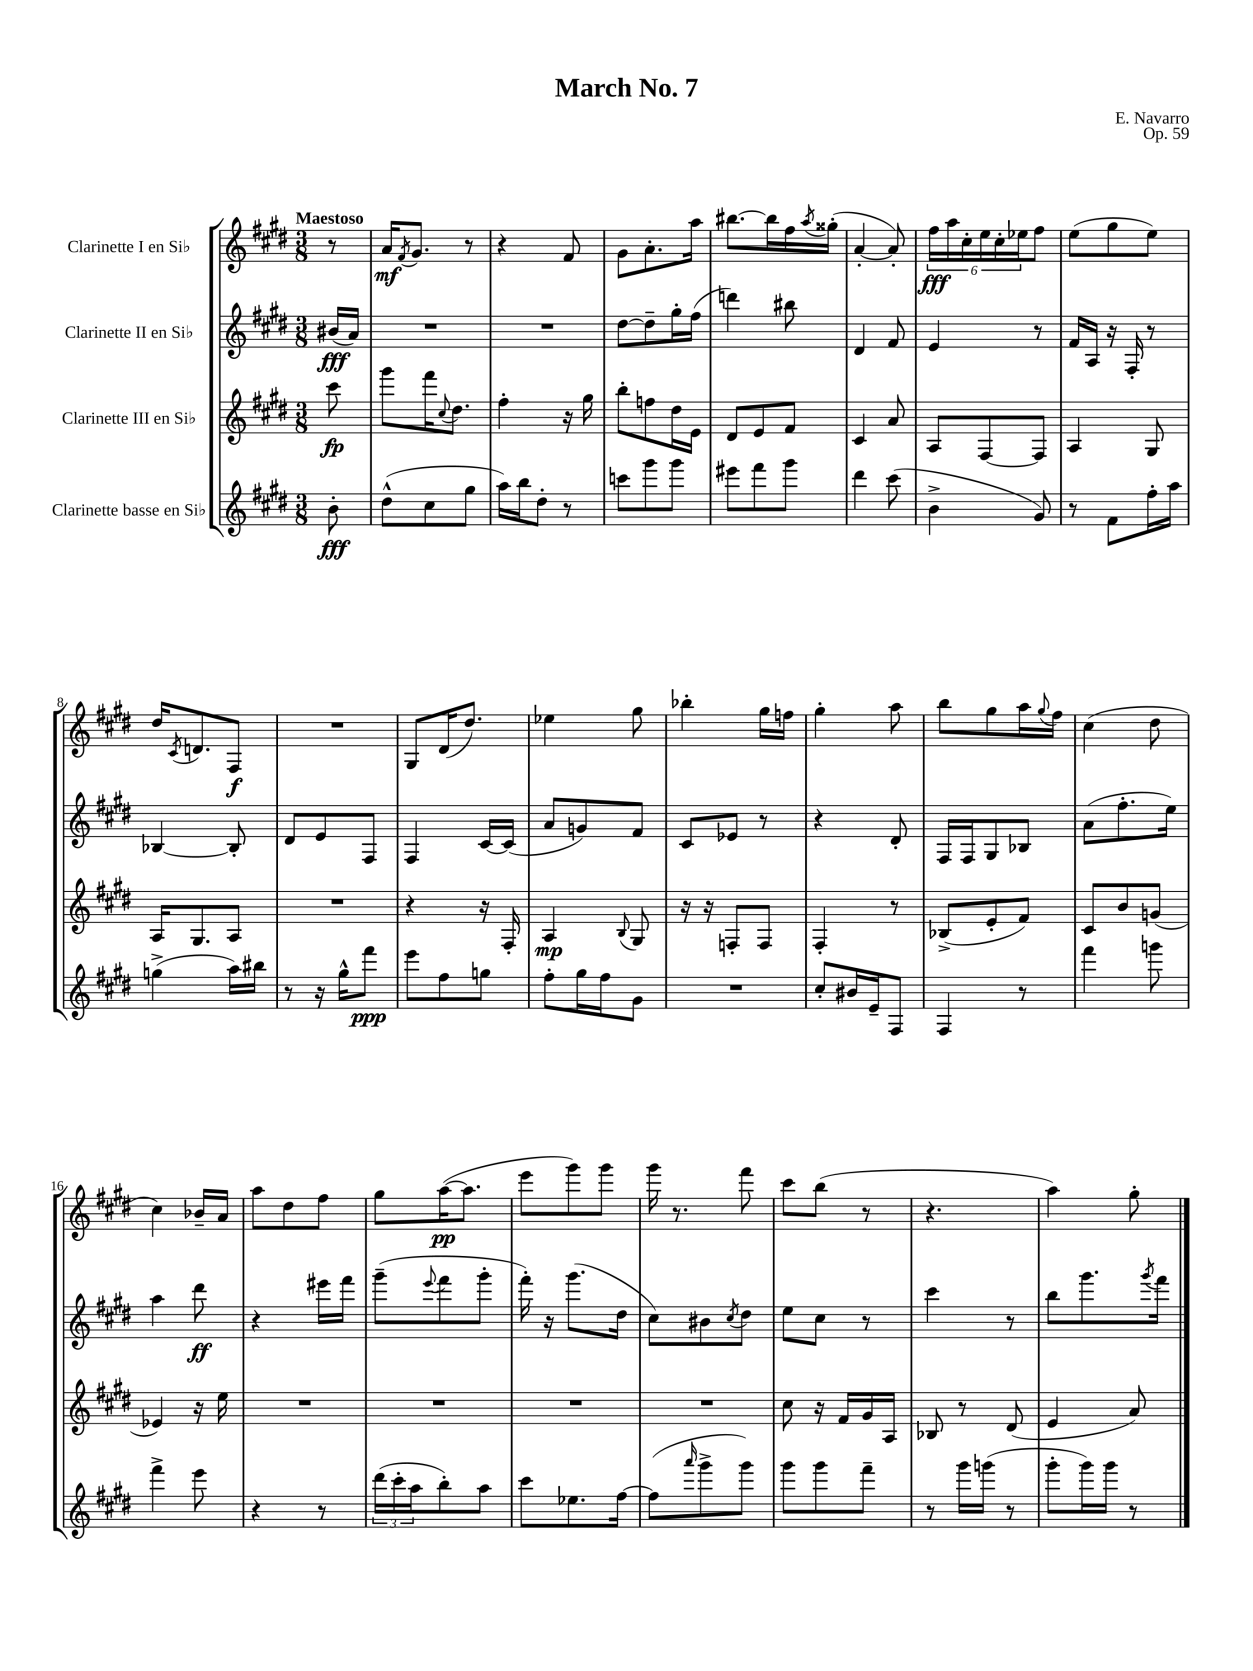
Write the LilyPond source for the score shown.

\header { title = "March No. 7" composer = "E. Navarro" opus = "Op. 59" }
<<
\new StaffGroup <<
\new Staff = "s0" \with { instrumentName = "Clarinette I en Sib" } {
    \clef treble \key e \major \numericTimeSignature \time 3/8 \partial 8 \tempo "Maestoso"
    r8 |
    a'16\mf \acciaccatura { fis'8 } gis'8. r8 |
    r4 fis'8 |
    gis'8 a'8.-. a''16 |
    bis''8.~ bis''16 fis''16 \acciaccatura { a''8 } gisis''16-.( |
    a'4~-. a'8-.) |
    \tuplet 6/4 { fis''16\fff a''16 cis''16-. e''16 cis''16-. ees''16 } fis''8 |
    e''8( gis''8 e''8) |
    dis''16 \acciaccatura { cis'8 } d'8. fis8\f |
    R4. |
    gis8 dis'16( dis''8.) |
    ees''4 gis''8 |
    bes''4-. gis''16 f''16 |
    gis''4-. a''8 |
    b''8 gis''8 a''16 \appoggiatura { gis''8 } fis''16 |
    cis''4( dis''8 |
    cis''4) bes'16-- a'16 |
    a''8 dis''8 fis''8 |
    gis''8 a''16~\pp( a''8. |
    e'''8 gis'''8) gis'''8 |
    gis'''16 r8. fis'''8 |
    cis'''8 b''8( r8 |
    r4. |
    a''4) gis''8-. \bar "|." |
}
\new Staff = "s1" \with { instrumentName = "Clarinette II en Sib" } {
    \clef treble \key e \major \numericTimeSignature \time 3/8 \partial 8
    bis'16\fff( a'16) |
    R4. |
    R4. |
    dis''8~ dis''8-- gis''16-. fis''16( |
    d'''4) bis''8 |
    dis'4 fis'8 |
    e'4 r8 |
    fis'16 a16 r16 fis16-. r8 |
    bes4~ bes8-. |
    dis'8 e'8 fis8 |
    fis4 cis'16~ cis'16( |
    a'8 g'8) fis'8 |
    cis'8 ees'8 r8 |
    r4 dis'8-. |
    fis16 fis16 gis8 bes8 |
    a'8( fis''8.-. e''16) |
    a''4 dis'''8\ff |
    r4 eis'''16 fis'''16 |
    gis'''8--( \appoggiatura { e'''8 } fis'''8 gis'''8-. |
    fis'''16-.) r16 gis'''8.( dis''16 |
    cis''8) bis'8 \acciaccatura { cis''8 } dis''8 |
    e''8 cis''8 r8 |
    cis'''4 r8 |
    b''8 gis'''8. \acciaccatura { gis'''8 } fis'''16 \bar "|." |
}
\new Staff = "s2" \with { instrumentName = "Clarinette III en Sib" } {
    \clef treble \key e \major \numericTimeSignature \time 3/8 \partial 8
    cis'''8\fp |
    gis'''8 fis'''16 \appoggiatura { cis''8 } dis''8. |
    fis''4-. r16 gis''16 |
    b''8-. f''8 dis''16 e'16 |
    dis'8 e'8 fis'8 |
    cis'4 a'8 |
    a8 fis8~ fis8 |
    a4 gis8 |
    a16 gis8. a8 |
    R4. |
    r4 r16 fis16-. |
    a4\mp \appoggiatura { b8 } gis8 |
    r16 r16 f8-. f8 |
    fis4-. r8 |
    bes8->( e'8-. fis'8) |
    cis'8 b'8 g'8( |
    ees'4) r16 e''16 |
    R4. |
    R4. |
    R4. |
    R4. |
    cis''8 r16 fis'16 gis'16 a16 |
    bes8 r8 dis'8( |
    e'4 a'8) \bar "|." |
}
\new Staff = "s3" \with { instrumentName = "Clarinette basse en Sib" } {
    \clef treble \key e \major \numericTimeSignature \time 3/8 \partial 8
    b'8-.\fff |
    dis''8-^( cis''8 gis''8 |
    a''16) b''16 dis''8-. r8 |
    c'''8 gis'''8 gis'''8 |
    eis'''8 fis'''8 gis'''8 |
    dis'''4 cis'''8( |
    b'4-> gis'8) |
    r8 fis'8 fis''16-. a''16 |
    g''4->( a''16) bis''16 |
    r8 r16 gis''16-^ fis'''8\ppp |
    e'''8 fis''8 g''8 |
    fis''8-. gis''16 fis''16 gis'8 |
    R4. |
    cis''8-. bis'16 e'16-- fis8 |
    fis4 r8 |
    fis'''4 g'''8 |
    fis'''4-> e'''8 |
    r4 r8 |
    \tuplet 3/2 { dis'''16( cis'''16-. a''16 } b''8-.) a''8 |
    cis'''8 ees''8. fis''16~ |
    fis''8( \grace { a'''16 } gis'''8-> gis'''8) |
    gis'''8 gis'''8 fis'''8-- |
    r8 gis'''16 g'''16( r8 |
    gis'''8-. gis'''16) gis'''16 r8 \bar "|." |
}
>>
>>
